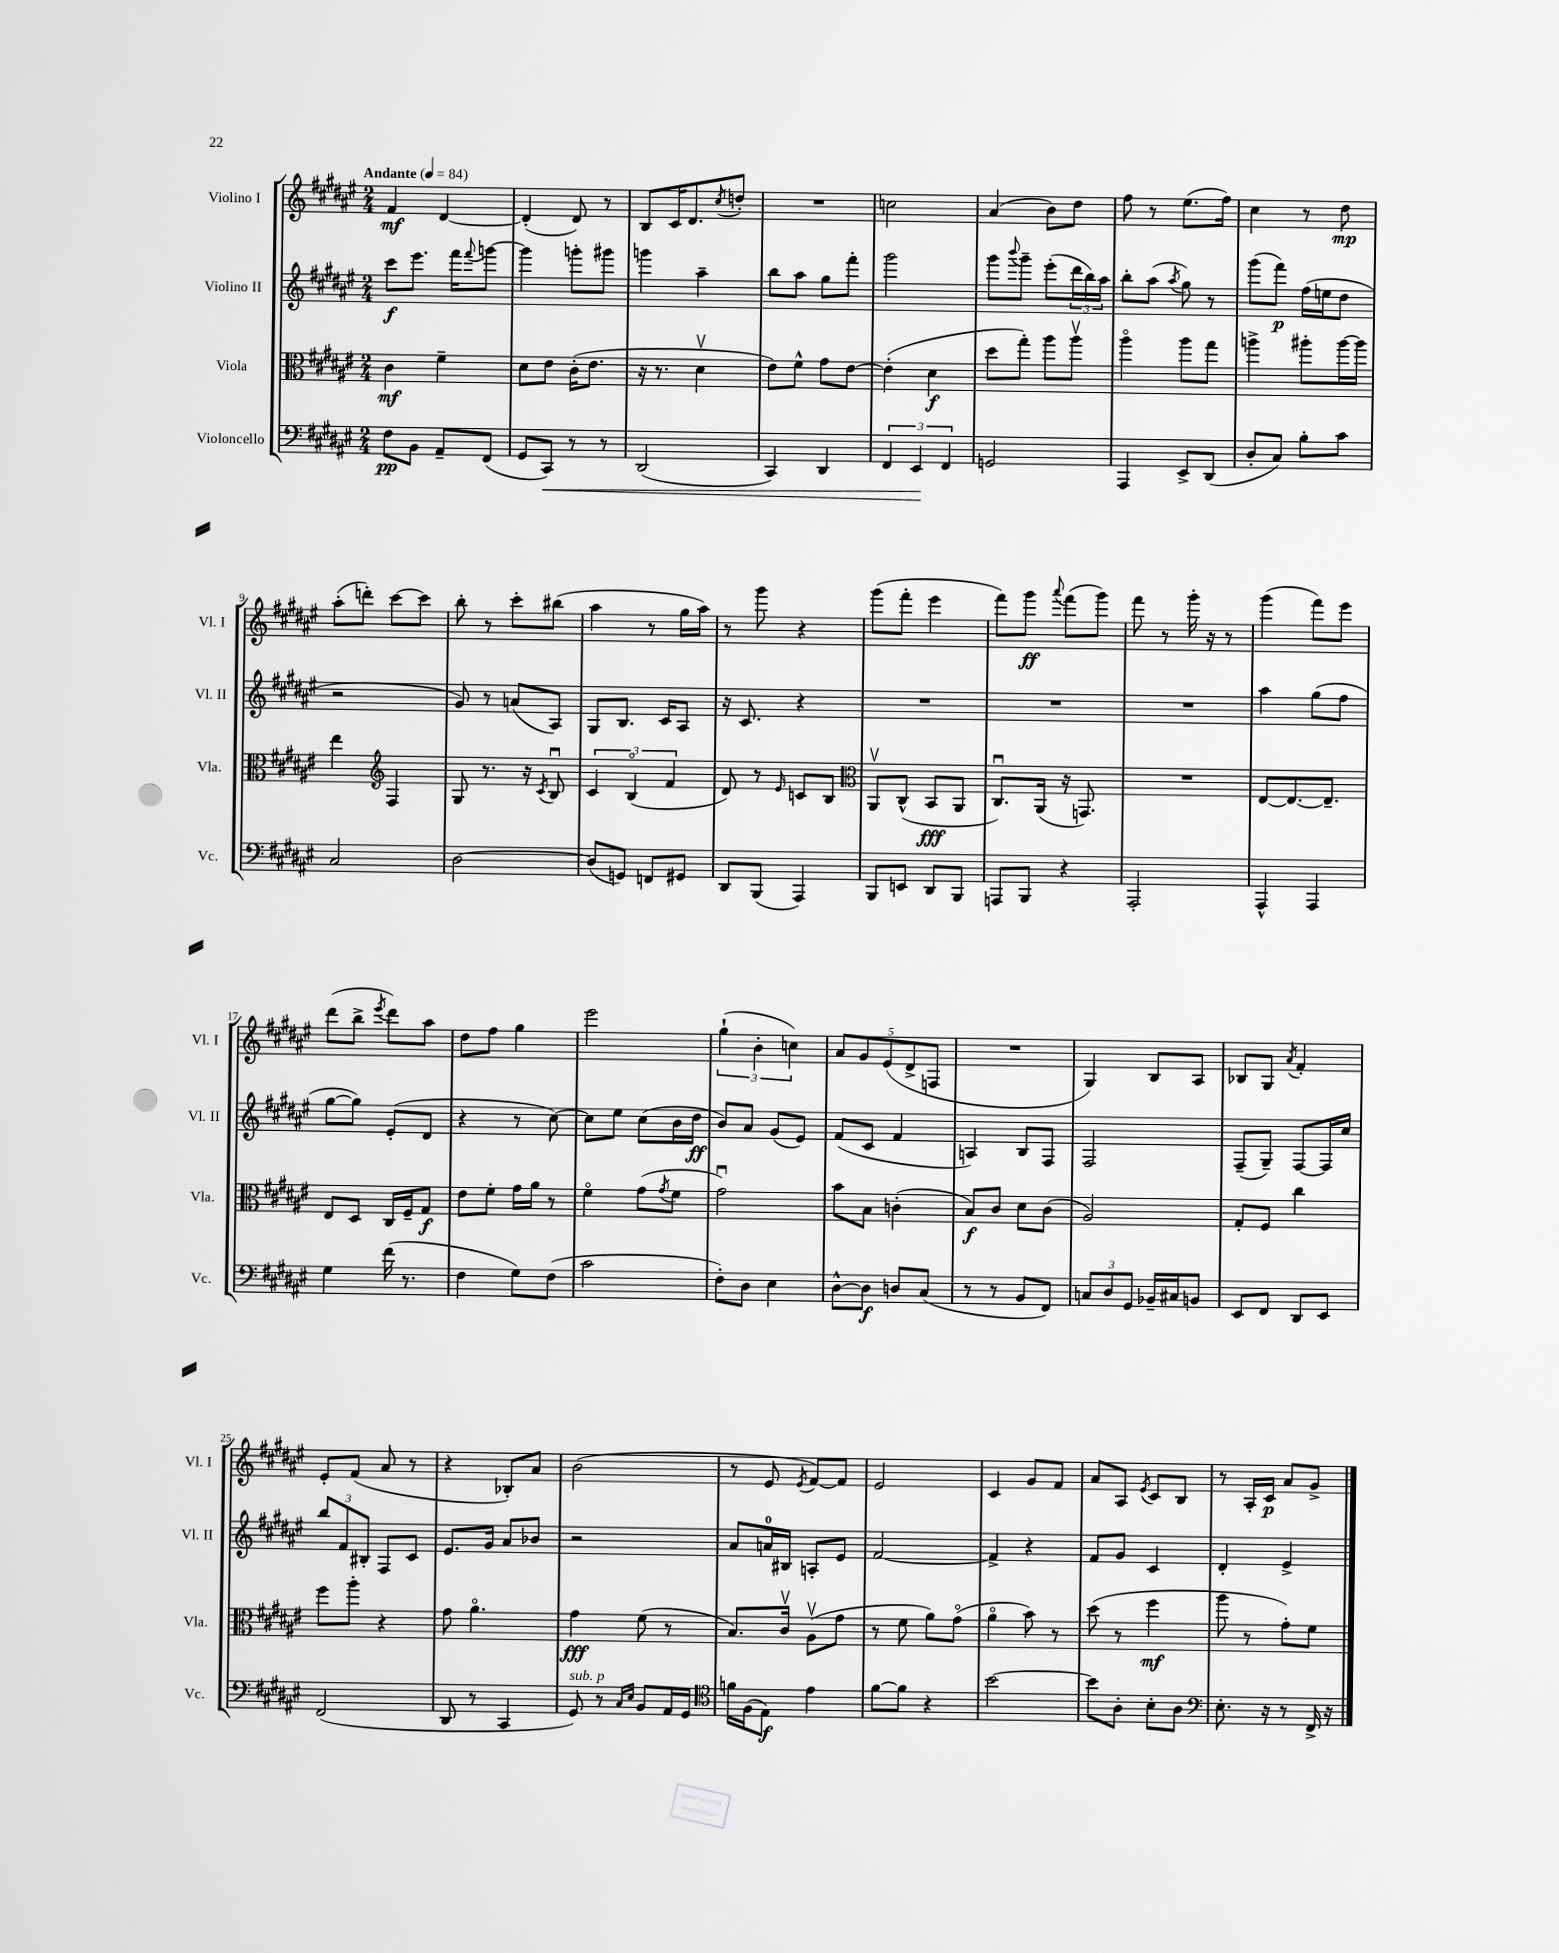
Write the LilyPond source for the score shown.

<<
\new StaffGroup <<
\new Staff = "s0" \with { instrumentName = "Violino I" shortInstrumentName = "Vl. I" } {
    \clef treble \key fis \major \numericTimeSignature \time 2/4 \tempo "Andante" 4 = 84
    fis'4\mf dis'4~ |
    dis'4-.( dis'8) r8 |
    b8 cis'16 dis'8. \acciaccatura { cis''8 } d''8-. |
    R2 |
    c''2 |
    ais'4( b'8) dis''8 |
    fis''8 r8 eis''8.( fis''16) |
    cis''4 r8 dis''8\mp |
    ais''8-.( d'''8-.) cis'''8~ cis'''8 |
    b''8-. r8 cis'''8-. bis''8( |
    ais''4 r8 gis''16 ais''16) |
    r8 gis'''8 r4 |
    gis'''8( fis'''8-. eis'''4 |
    fis'''8) gis'''8\ff \appoggiatura { ais'''8 } fis'''8( gis'''8) |
    fis'''8 r8 gis'''16-. r16 r8 |
    gis'''4( fis'''8) eis'''8 |
    dis'''8( b''8-> \acciaccatura { eis'''8 } dis'''8) ais''8 |
    dis''8 fis''8 gis''4 |
    eis'''2 |
    \tuplet 3/2 { gis''4-!( b'4-. c''4) } |
    \tuplet 5/4 { ais'8 gis'8 eis'8( dis'8-> f8 } |
    R2 |
    gis4) b8 ais8 |
    bes8 gis8 \acciaccatura { ais'8 } fis'4-. |
    eis'8-. fis'8( ais'8 r8 |
    r4 bes8-.) ais'8 |
    b'2( |
    r8 eis'8 \acciaccatura { eis'8 } fis'8~) fis'8 |
    eis'2 |
    cis'4 gis'8 fis'8 |
    ais'8 ais8 \acciaccatura { eis'8 } cis'8 b8 |
    r8 ais16-. cis'16\p ais'8 gis'8-> \bar "|." |
}
\new Staff = "s1" \with { instrumentName = "Violino II" shortInstrumentName = "Vl. II" } {
    \clef treble \key fis \major \numericTimeSignature \time 2/4
    cis'''8\f eis'''8. fis'''16 \appoggiatura { fis'''8 } g'''8~ |
    g'''4 g'''8-. gis'''8 |
    g'''4 ais''4-- |
    b''8 ais''8 gis''8 fis'''8-. |
    gis'''2 |
    gis'''8 \appoggiatura { b'''8 } gis'''8-- eis'''8-.( \tuplet 3/2 { dis'''16 b''16) ais''16 } |
    b''8-. ais''8( \acciaccatura { ais''8 } gis''8) r8 |
    gis'''8( fis'''8\p) fis''16( e''16 dis''8 |
    r2 |
    gis'8) r8 a'8( ais8) |
    gis8 b8. cis'16 ais8 |
    r16 cis'8. r4 |
    R2 |
    R2 |
    R2 |
    ais''4 gis''8( fis''8 |
    gis''8~ gis''8) eis'8-.( dis'8 |
    r4 r8 cis''8~) |
    cis''8 eis''8 cis''8( b'16 dis''16\ff |
    b'8) ais'8 gis'8( eis'8) |
    fis'8( cis'8 fis'4 |
    a4) b8 fis8 |
    fis2 |
    fis8--( gis8--) fis8~ fis16 cis''16 |
    \tuplet 3/2 { b''8 fis'8 bis8-. } fis8 cis'8 |
    eis'8. gis'16 ais'8 bes'8 |
    r2 |
    ais'8 a'16-0 bis16 a8-. eis'8 |
    fis'2~ |
    fis'4-> r4 |
    fis'8 gis'8 cis'4 |
    dis'4-. eis'4-> \bar "|." |
}
\new Staff = "s2" \with { instrumentName = "Viola" shortInstrumentName = "Vla." } {
    \clef alto \key fis \major \numericTimeSignature \time 2/4
    cis'4\mf fis'4-- |
    dis'8 eis'8 cis'16-.( eis'8. |
    r16 r8. dis'4\upbow |
    eis'8) fis'8-^ gis'8 eis'8~ |
    eis'4-.( dis'4\f |
    dis''8 gis''8-.) ais''8 ais''8\upbow |
    ais''4\flageolet ais''8 gis''8 |
    a''4-> ais''8-. ais''16~ ais''16 |
    eis''4 \clef treble fis4 |
    gis8 r8. r16 \acciaccatura { cis'8 } b8\downbow |
    \tuplet 3/2 { cis'4 b4\flageolet( fis'4 } |
    dis'8) r8 \grace { eis'16 } c'8 b8 |
    \clef alto ais,8\upbow cis8-^( b,8\fff ais,8 |
    cis8.\downbow) ais,16( r16 g,8.) |
    R2 |
    eis8~ eis8.~ eis8.-- |
    eis8 dis8 cis16 fis16-- gis8\f |
    eis'8 fis'8-. gis'16 ais'16 r8 |
    fis'4\flageolet gis'8( \acciaccatura { gis'8 } fis'8 |
    gis'2\downbow) |
    b'8 b8 c'4-.( |
    b8\f) cis'8 dis'8 cis'8( |
    ais2) |
    gis8-. fis8 cis''4 |
    fis''8 ais''8-. r4 |
    gis'8 ais'4.\flageolet |
    gis'4\fff fis'8( r8 |
    b8.) cis'16\upbow ais8\upbow( gis'8 |
    r8 fis'8 ais'8) gis'8\flageolet( |
    ais'4\flageolet b'8) r8 |
    dis''8( r8 fis''4\mf |
    ais''8 r8 gis'8-.) fis'8 \bar "|." |
}
\new Staff = "s3" \with { instrumentName = "Violoncello" shortInstrumentName = "Vc." } {
    \clef bass \key fis \major \numericTimeSignature \time 2/4
    fis8\pp b,8 ais,8-- fis,8( |
    gis,8 cis,8\<) r8 r8 |
    dis,2( |
    cis,4) dis,4 |
    \tuplet 3/2 { fis,4 eis,4\! fis,4 } |
    g,2 |
    ais,,4 eis,8-> dis,8( |
    dis8-. cis8) b8-. cis'8 |
    cis2 |
    dis2~ |
    dis8( g,8) f,8 gis,8 |
    dis,8 b,,8( ais,,4) |
    b,,8 e,8 dis,8 b,,8 |
    a,,8 b,,8 r4 |
    ais,,2-. |
    ais,,4-^ ais,,4 |
    gis4 fis'16( r8. |
    fis4 gis8) fis8( |
    cis'2 |
    fis8-.) dis8 eis4 |
    dis8~-^ dis8\f d8 cis8( |
    r8 r8 b,8 fis,8) |
    \tuplet 3/2 { c8 dis8 gis,8 } bes,16-- cis16 b,8 |
    eis,8 fis,8 dis,8 eis,8 |
    fis,2( |
    dis,8 r8 cis,4 |
    gis,8^\markup { \italic "sub. p" }) r8 \grace { cis16 eis16 } b,8 ais,16 gis,16 |
    \clef tenor f'16 fis16( eis8\f) eis'4 |
    fis'8~ fis'8 r4 |
    b'2~ |
    b'8 ais8-. b8-. ais8 |
    \clef bass eis8.-. r16 r8 fis,16-> r16 \bar "|." |
}
>>
>>
